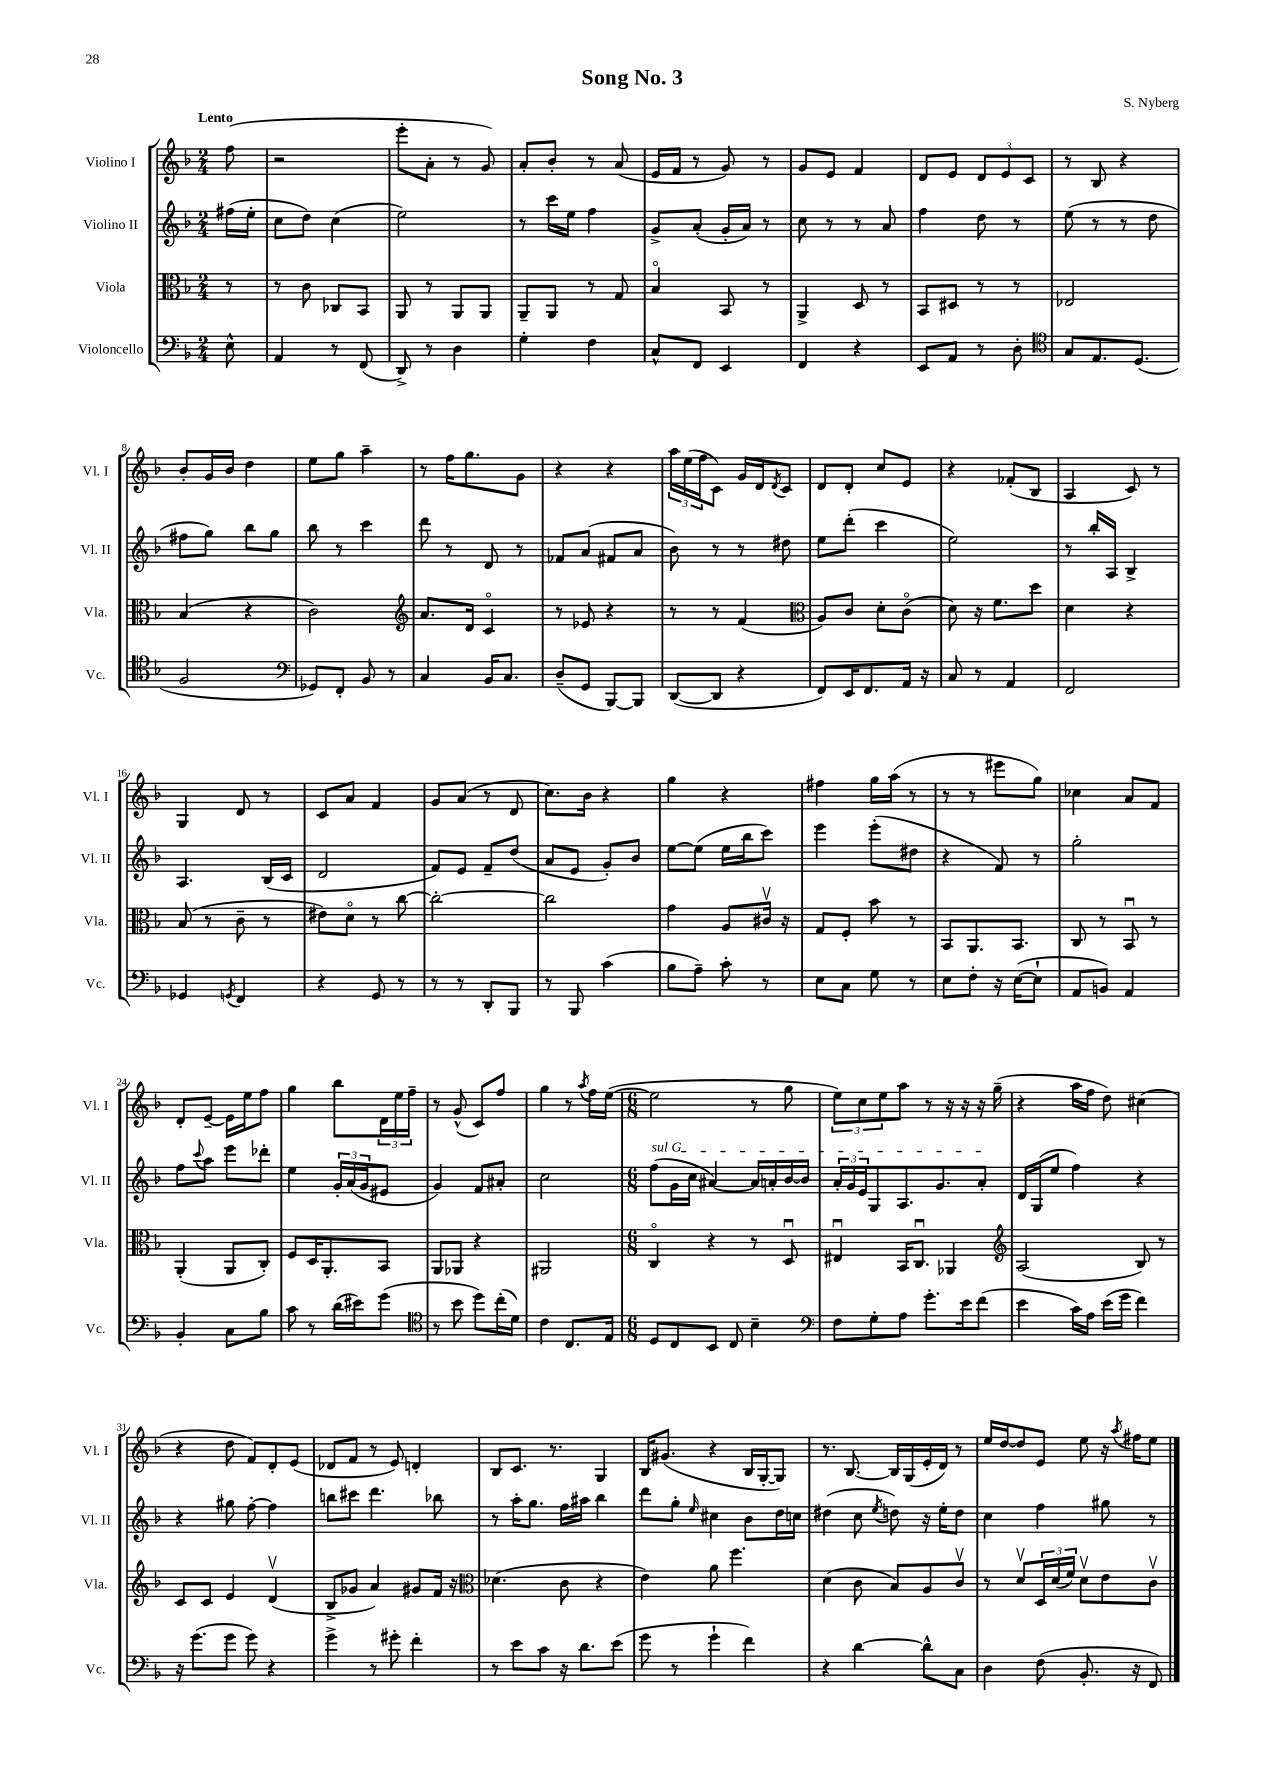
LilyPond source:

\header { title = "Song No. 3" composer = "S. Nyberg" }
<<
\new StaffGroup <<
\new Staff = "s0" \with { instrumentName = "Violino I" shortInstrumentName = "Vl. I" } {
    \clef treble \key f \major \numericTimeSignature \time 2/4 \partial 8 \tempo "Lento"
    f''8( |
    r2 |
    e'''8-. a'8-. r8 g'8) |
    a'8-. bes'8-. r8 a'8( |
    e'16 f'16 r8 g'8) r8 |
    g'8 e'8 f'4 |
    d'8 e'8 \tuplet 3/2 { d'8 e'8 c'8 } |
    r8 bes8 r4 |
    bes'8-. g'16 bes'16 d''4 |
    e''8 g''8 a''4-- |
    r8 f''16 g''8. g'8 |
    r4 r4 |
    \tuplet 3/2 { a''16 e''16( f''16 } c'8) g'16 d'16 \acciaccatura { d'8 } c'8 |
    d'8 d'8-. c''8 e'8 |
    r4 fes'8-.( bes8 |
    a4 c'8) r8 |
    g4 d'8 r8 |
    c'8 a'8 f'4 |
    g'8 a'8( r8 d'8 |
    c''8.) bes'16 r4 |
    g''4 r4 |
    fis''4 g''16 a''16( r8 |
    r8 r8 eis'''8 g''8) |
    ces''4 a'8 f'8 |
    d'8-. e'8~-- e'16 e''16 f''8 |
    g''4 bes''8 \tuplet 3/2 { d'16 e''16 f''16-- } |
    r8 g'8-^( c'8) f''8 |
    g''4 r8 \acciaccatura { a''8 } f''16 e''16~( |
    \numericTimeSignature \time 6/8 e''2 r8 g''8 |
    \tuplet 3/2 { e''8) c''8 e''8 } a''8 r8 r16 r16 r16 g''16--( |
    r4 a''16 f''16 d''8) cis''4( |
    r4 d''8 f'8) d'8-. e'8( |
    des'8 f'8 r8 e'8) d'4-. |
    bes8 c'8. r8. g4 |
    bes16 gis'8.( r4 bes16 g16~-. g8) |
    r8. bes8.~ bes16 g16( e'16-. d'16) r8 |
    e''16 d''16~ d''8 e'8 e''8 r16 \acciaccatura { a''8 } fis''16 e''8 \bar "|." |
}
\new Staff = "s1" \with { instrumentName = "Violino II" shortInstrumentName = "Vl. II" } {
    \clef treble \key f \major \numericTimeSignature \time 2/4 \partial 8
    fis''16( e''16-. |
    c''8 d''8) c''4( |
    e''2) |
    r8 c'''16 e''16 f''4 |
    g'8-> a'8-.( g'16-. a'16) r8 |
    c''8 r8 r8 a'8 |
    f''4 d''8 r8 |
    e''8( r8 r8 d''8 |
    fis''8 g''8) bes''8 g''8 |
    bes''8 r8 c'''4 |
    d'''8 r8 d'8 r8 |
    fes'8 a'8( fis'8 a'8 |
    bes'8) r8 r8 dis''8 |
    e''8 d'''8-.( c'''4 |
    e''2) |
    r8 bes''16-. a16 bes4-> |
    a4. bes16( c'16 |
    d'2 |
    f'8) e'8 f'8-- d''8( |
    a'8 e'8 g'8-.) bes'8 |
    e''8~ e''8( e''16 bes''16 c'''8) |
    e'''4 e'''8-.( dis''8 |
    r4 f'8) r8 |
    g''2-. |
    f''8 \appoggiatura { c'''8 } a''8 e'''8 des'''8-. |
    e''4 \tuplet 3/2 { g'16-. a'16( g'16 } eis'8 |
    g'4) f'8 ais'8-. |
    c''2 |
    \numericTimeSignature \time 6/8 \once \override TextSpanner.bound-details.left.text = \markup { \italic "sul G" } f''8\startTextSpan( g'16 c''16 ais'4~) ais'16 a'16-. bes'16~ bes'16 |
    \tuplet 3/2 { a'16-. g'16 e'16 } g8 a8. g'8. a'8-.\stopTextSpan |
    d'16 g16( e''8 f''4) r4 |
    r4 gis''8 f''8~-. f''4 |
    b''8 cis'''8 d'''4. bes''8 |
    r8 a''16-. g''8. f''16 ais''16 bes''4 |
    d'''8 g''8-. \grace { e''16 } cis''4 bes'8 d''16 c''16 |
    dis''4( c''8 \acciaccatura { e''8 } d''8) r16 e''16-. d''8 |
    c''4 f''4 gis''8 r8 \bar "|." |
}
\new Staff = "s2" \with { instrumentName = "Viola" shortInstrumentName = "Vla." } {
    \clef alto \key f \major \numericTimeSignature \time 2/4 \partial 8
    r8 |
    r8 c'8 ces8 bes,8 |
    a,8 r8 a,8 a,8 |
    a,8-- a,8 r8 g8 |
    bes4\flageolet bes,8 r8 |
    a,4-> d8 r8 |
    bes,8 dis8 r8 r8 |
    ees2 |
    bes4( r4 |
    c'2) |
    \clef treble a'8. d'16 c'4\flageolet |
    r8 ees'8 r4 |
    r8 r8 f'4( |
    \clef alto a8) c'8 d'8-. c'8\flageolet( |
    d'8) r16 f'8. d''8 |
    d'4 r4 |
    bes8( r8 c'8-- r8 |
    eis'8) d'8\flageolet r8 c''8~ |
    c''2~-. |
    c''2 |
    g'4 a8 cis'16\upbow r16 |
    g8 f8-. bes'8 r8 |
    bes,8 a,8. bes,8. |
    c8 r8 bes,8\downbow r8 |
    a,4-.( a,8 c8-.) |
    f8 d16 a,8.-. bes,8 |
    a,8 aes,8 r4 |
    ais,2 |
    \numericTimeSignature \time 6/8 c4\flageolet r4 r8 d8\downbow |
    eis4\downbow bes,16 c8.\downbow aes,4 |
    \clef treble a2( bes8) r8 |
    c'8 c'8 e'4 d'4\upbow( |
    bes8-> ges'8 a'4) gis'8 f'16 r16 |
    \clef alto des'4.( c'8 r4 |
    e'4) a'8 f''4. |
    d'4( c'8 bes8) a8 c'8\upbow |
    r8 d'8\upbow \tuplet 3/2 { d16 d'16( f'16) } d'8\upbow e'8 c'8\upbow \bar "|." |
}
\new Staff = "s3" \with { instrumentName = "Violoncello" shortInstrumentName = "Vc." } {
    \clef bass \key f \major \numericTimeSignature \time 2/4 \partial 8
    e8-^ |
    a,4 r8 f,8( |
    d,8->) r8 d4 |
    g4-. f4 |
    c8-^ f,8 e,4 |
    f,4 r4 |
    e,8 a,8 r8 d8-. |
    \clef tenor g8 e8. d8.( |
    f2 |
    \clef bass ges,8) f,8-. bes,8 r8 |
    c4 bes,16 c8. |
    d8--( g,8 bes,,8~) bes,,8 |
    d,8~( d,8 r4 |
    f,8) e,16 f,8. a,16 r16 |
    c8 r8 a,4 |
    f,2 |
    ges,4 \acciaccatura { g,8 } f,4 |
    r4 g,8 r8 |
    r8 r8 d,8-. bes,,8 |
    r8 bes,,8 c'4( |
    bes8 a8--) c'8-. r8 |
    e8 c8 g8 r8 |
    e8 f8-. r16 e16~( e8-! |
    a,8 b,8) a,4 |
    bes,4-. c8 bes8 |
    c'8 r8 d'16( eis'16) g'8( |
    \clef tenor r8 bes'8 d''8) c''16-.( d'16) |
    c'4 c8. e16 |
    \numericTimeSignature \time 6/8 d8 c8 bes,8 c8 bes4-- |
    \clef bass f8 g8-. a8 g'8.-. e'16 f'8( |
    e'4 c'16) a16 e'16( g'16 f'4) |
    r16 g'8.( g'8 g'8) r4 |
    g'4-> r8 gis'8-. f'4-. |
    r8 e'8 c'8 r16 d'8. e'8( |
    g'8 r8 g'4-! f'4) |
    r4 d'4~ d'8-^ c8 |
    d4 f8( bes,8.-. r16 f,8) \bar "|." |
}
>>
>>
